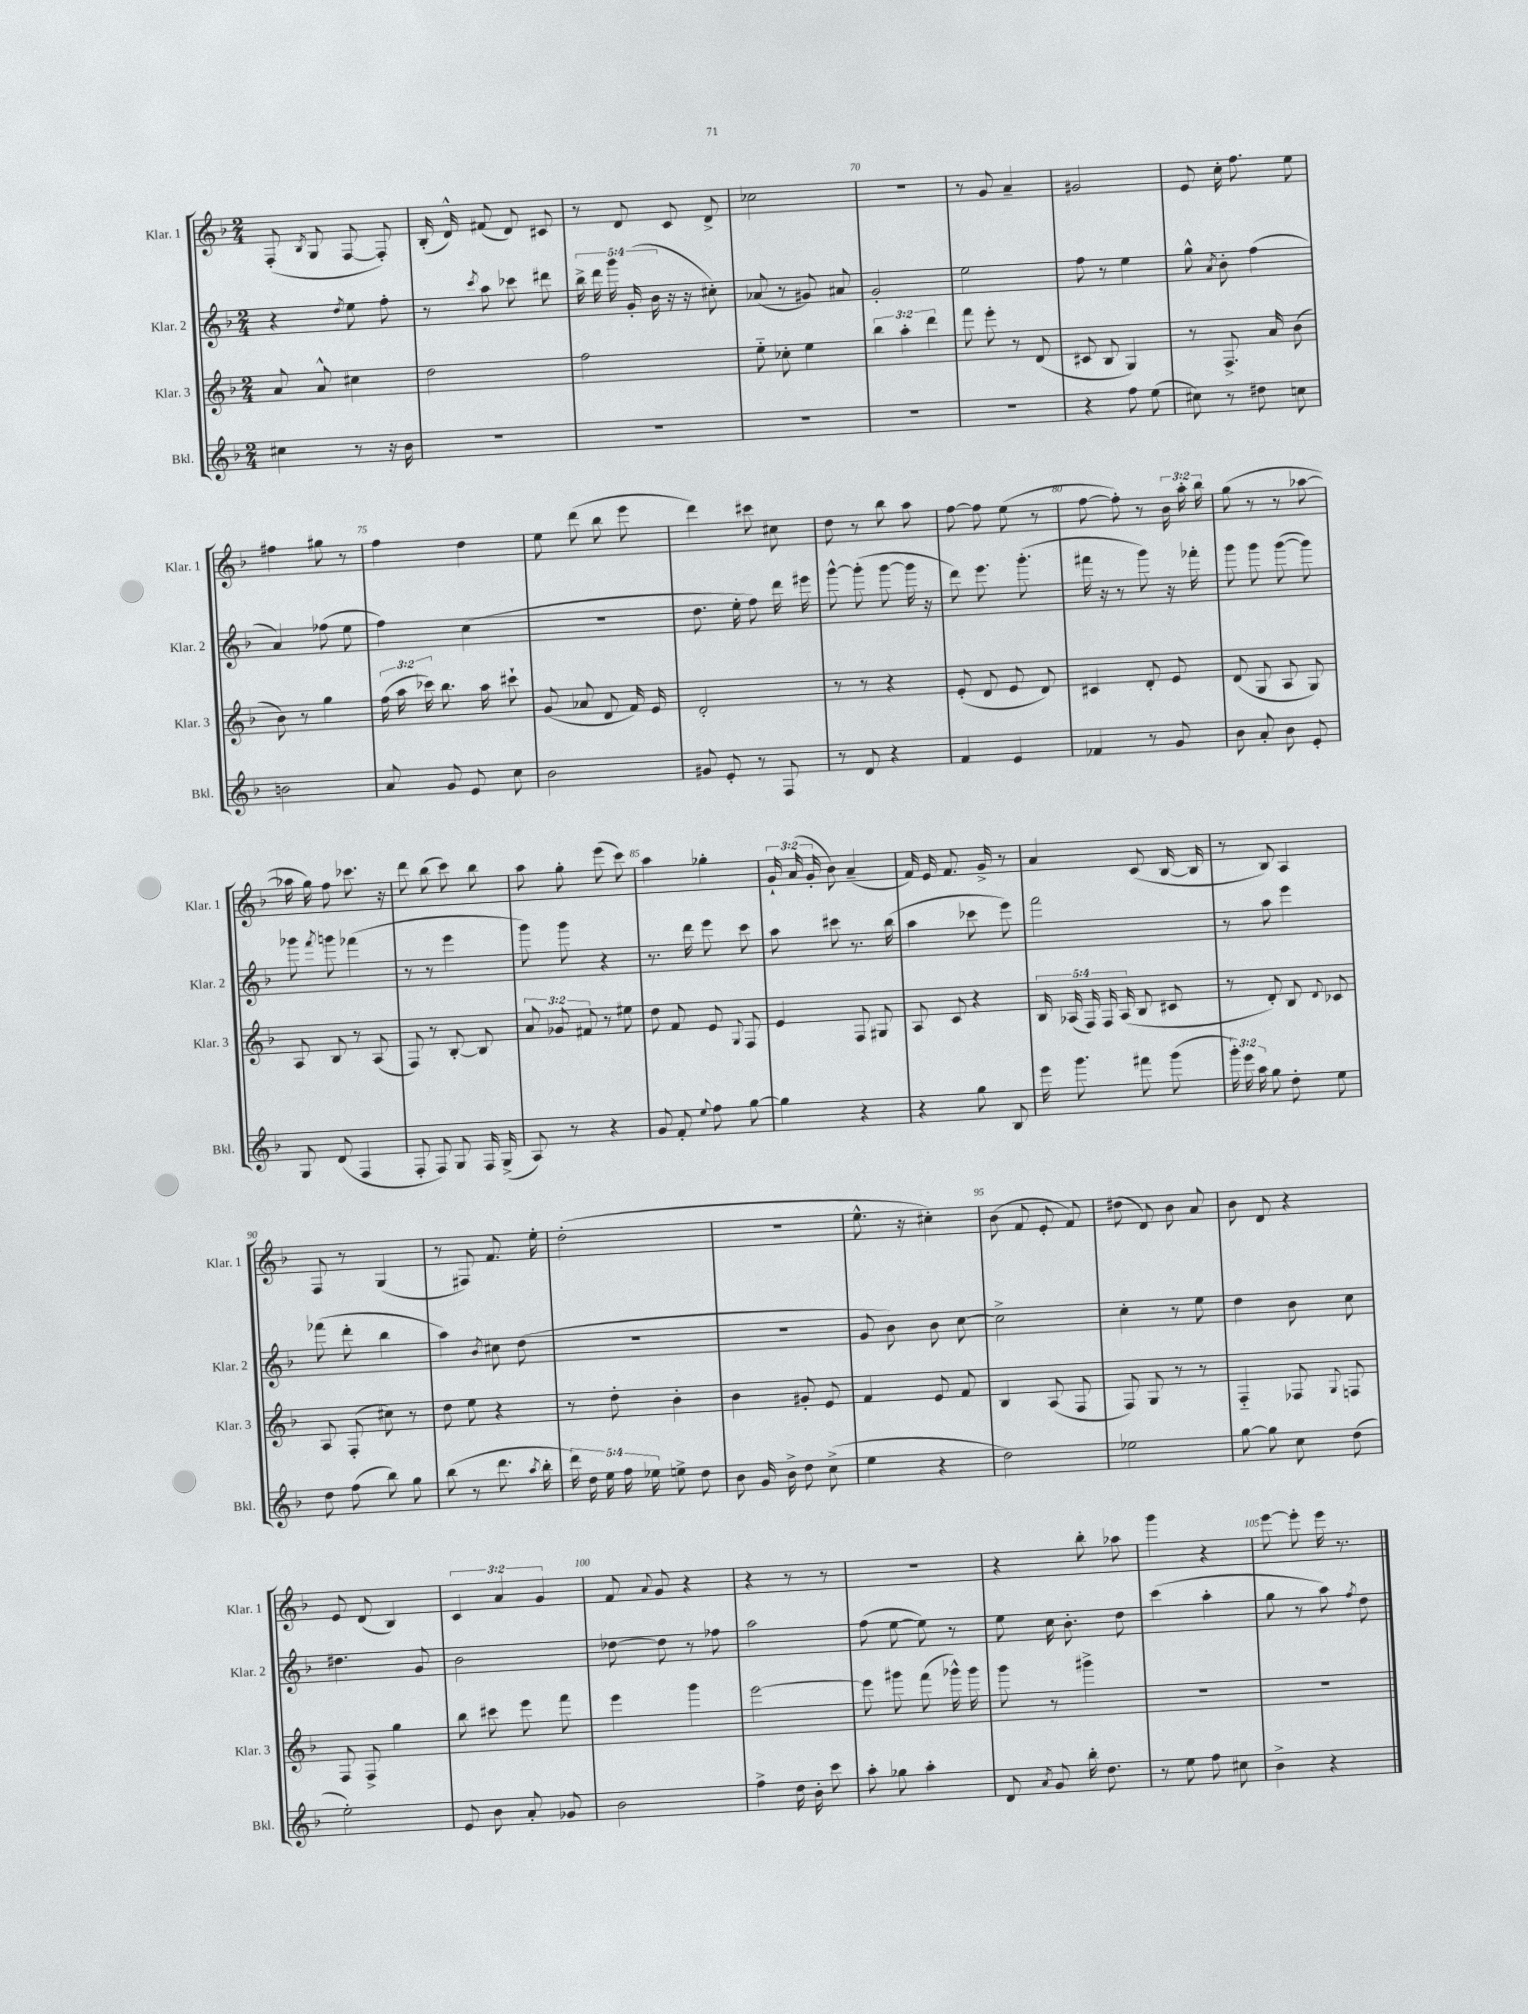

**kern	**kern	**kern	**kern
*staff4	*staff3	*staff2	*staff1
*clefG2	*clefG2	*clefG2	*clefG2
*k[b-]	*k[b-]	*k[b-]	*k[b-]
*M2/4	*M2/4	*M2/4	*M2/4
4cc#	8a	4r	(8F'
.	.	.	8qB-
.	8a^^	.	8G
.	.	8qdd	.
8r	4cc#	8ee	[8F
16r	.	8ff'	8F'])
16b-	.	.	.
=	=	=	=
2r	2dd	8r	(16B-'
.	.	.	16d^^)
.	.	8qccc	.
.	.	8aa	(8f#
.	.	8ccc-	8d)
.	.	8ddd#	8c#
=	=	=	=
2r	2ff	20bb-^	8r
.	.	20ddd	.
.	.	20ggg	.
.	.	.	8d
.	.	(20g'	.
.	.	20b-	.
.	.	16r	8c
.	.	16r	.
.	.	8cc#')	8d^
=	=	=	=
2r	8ee'~	(8a-	2cc-
.	8cc-'	8r	.
.	4ee	8g#)	.
.	.	8a#	.
=	=	=	=
2r	6bb-	2g'	2r
.	6aa'	.	.
.	6ddd	.	.
=	=	=	=
2r	8fff	2ee	8r
.	8eee'	.	8g
.	8r	.	4a~
.	(8d	.	.
=	=	=	=
4r	8c#	8ff	2g#
.	8B-	8r	.
8ff	4G)	4ee	.
(8ee	.	.	.
=	=	=	=
8cc#)	8r	8gg^^	8e
.	.	8qa	.
8r	8.F^	8b-'	16cc'
.	.	.	8.ff
8dd#	.	(4ff	.
.	16a	.	.
8cc	(8b-	.	8ee
=	=	=	=
2b	8b-)	4a)	4ff#
.	8r	.	.
.	4gg	(8ff-	8gg#
.	.	8ee	8r
=	=	=	=
8a	(24ff	4ff)	4ff
.	24aa	.	.
.	24ccc-)	.	.
8g	8.bb-	.	.
8e	.	(4cc	4dd
.	16aa	.	.
8cc	8ccc#`	.	.
=	=	=	=
2b-	(8g	2r	8ee
.	8a-	.	(8ddd
.	8d	.	8bb-
.	16f)	.	8eee
.	16e	.	.
=	=	=	=
8g#	2d'	8.dd	4ddd)
8e'	.	.	.
.	.	16ee'	.
8r	.	8ff)	8ccc#
8F	.	16ddd	8cc#
.	.	16eee#	.
=	=	=	=
8r	8r	[8ggg^^	8dd
8d	8r	(8ggg']	8r
4r	4r	[8ggg	8bb-
.	.	16ggg]	8aa
.	.	16r	.
=	=	=	=
4f	(8e'	8ddd)	[8ff
.	8d	8.eee	8ff]
4e	8e	.	(8ee
.	.	(8.ggg'	.
.	8d)	.	8r
=	=	=	=
4f-	4c#	16fff#	[8ff
.	.	16r	.
.	.	8r	8ff'])
8r	8d'	8ggg)	8r
8g	8e	16r	24b-
.	.	.	24aa'
.	.	16fff-'	.
.	.	.	24bb-
=	=	=	=
8b-	(8d	8ggg	(8gg
8a'	8G	8ggg	8r
8b-	8A	([8ggg	8r
8e'	8G)	8ggg])	[8aa-
=	=	=	=
8G	8A	8ggg-	16aa-]
.	.	.	16gg)
.	.	8qfff	.
(8d	8B-	8ggg	8ff
4F	8r	(4fff-	8.ccc-
.	(8A	.	.
.	.	.	16r
=	=	=	=
8F'	8F)	8r	8ddd
8F)	8r	8r	(8bb-
8G	[8B-'	4eee	8ccc)
16F	8B-]	.	8bb-
(16G^	.	.	.
=	=	=	=
8A)	12a	8ggg)	8aa
.	12g-	.	.
8r	.	8ggg	8gg'
.	12f#	.	.
4r	8r	4r	(8eee
.	8ee#	.	8ccc)
=	=	=	=
8g	8dd	8.r	4aa
8f'	8f	.	.
.	.	16ddd	.
8qqee	.	.	.
8ff	8e	8eee	4gg-'
.	8qqG	.	.
[8gg	8F	8ccc	.
=	=	=	=
4gg]	4e	8aa	24g`
.	.	.	(24a
.	.	.	24g'
.	.	8ccc#	8b-)
4r	8F	8.r	(4a~
.	8G#	.	.
.	.	(16bb-	.
=	=	=	=
4r	8A	4aa	16f)
.	.	.	16e
.	8c	.	8.f
8gg	4r	8ccc-	.
.	.	.	16g^
8B-	.	8eee)	8r
=	=	=	=
16eee	20B-	2fff	4a
.	(20A-	.	.
8.ggg	.	.	.
.	20F)	.	.
.	20F	.	.
.	(20A-	.	.
8fff#	8B-	.	(8c
(8ggg	8c#	.	[16B-
.	.	.	16B-]
=	=	=	=
24ggg')	8r	8r	8r
24eee	.	.	.
24aa	.	.	.
8gg	8d')	8aa	8B-)
8dd'	8B-	4eee	4A
.	8qqd	.	.
8ee	8c-	.	.
=	=	=	=
8dd	8A	(8fff-	8F
(8ff	(8F'	8ddd'	8r
8bb-)	8cc#)	4bb-	(4G
8gg	8r	.	.
=	=	=	=
(8bb-	8dd	4aa)	8r
8r	8ee	.	8F#)
.	.	8qb-	.
8.ddd	4r	8cc#	8.f
.	.	(8dd	.
8qaa	.	.	.
16bb-'	.	.	16ee'
=	=	=	=
20ddd)	8r	2r	(2dd'
20dd	.	.	.
20ee	.	.	.
.	8dd'	.	.
20ff	.	.	.
20ee-	.	.	.
8ee^	4b-'	.	.
8dd	.	.	.
=	=	=	=
8b-	4b-	2r	2r
16g	.	.	.
16b-^	.	.	.
8dd	8g#'	.	.
(8cc^	8e	.	.
=	=	=	=
4ee	4f	8g	8.ee^^
.	.	8b-)	.
.	.	.	16r
4r	8e	8b-	4cc#')
.	8f	[8cc	.
=	=	=	=
2dd)	4B-	2cc^]	(8b-
.	.	.	8f
.	(8A	.	8e'
.	8F	.	8f)
=	=	=	=
2ee-	8F)	4cc'	(8dd#
.	8G	.	8d)
.	8r	8r	8b-
.	8r	8ee	8a
=	=	=	=
[8gg	4F'~	4dd	8b-
8gg]	.	.	8d
8cc	8F-	8b-	4r
.	8qqG	.	.
(8dd	8F	8cc	.
=	=	=	=
2ee')	8F	4.dd#	8e
.	8F^	.	(8d
.	4gg	.	4B-)
.	.	8g	.
=	=	=	=
8e	8bb-	2b-	6c
8b-	8ccc#	.	.
.	.	.	6a
8a'	8eee	.	.
.	.	.	6g
8g-	8fff	.	.
=	=	=	=
2b-	4eee	[8dd-	8f
.	.	.	8qqa
.	.	8dd-]	8g
.	4ggg	8r	4r
.	.	8ff-	.
=	=	=	=
4ff^	[2eee	2aa	4r
16dd	.	.	8r
16b-'	.	.	.
8ccc	.	.	8r
=	=	=	=
8aa'	8eee]	(8ff	2r
8gg-	8ggg#	[8ee	.
4aa'	(8fff	8ee])	.
.	16ggg-^^)	8r	.
.	16ggg-	.	.
=	=	=	=
8d	8ggg	8ee	4r
8qa	.	.	.
8g	8r	16cc	.
.	.	8.b-'	.
16bb-'	4ggg#^	.	8bb-'
8.dd	.	.	.
.	.	8dd	8aa-
=	=	=	=
8r	2r	(4ccc	4ggg
8ee	.	.	.
8ff	.	4aa'	4r
8cc#	.	.	.
=	=	=	=
4b-^	2r	8gg	[8eee
.	.	8r	8eee']
4r	.	8aa)	16eee
.	.	.	8.r
.	.	8qff	.
.	.	8dd	.
==	==	==	==
*-	*-	*-	*-
